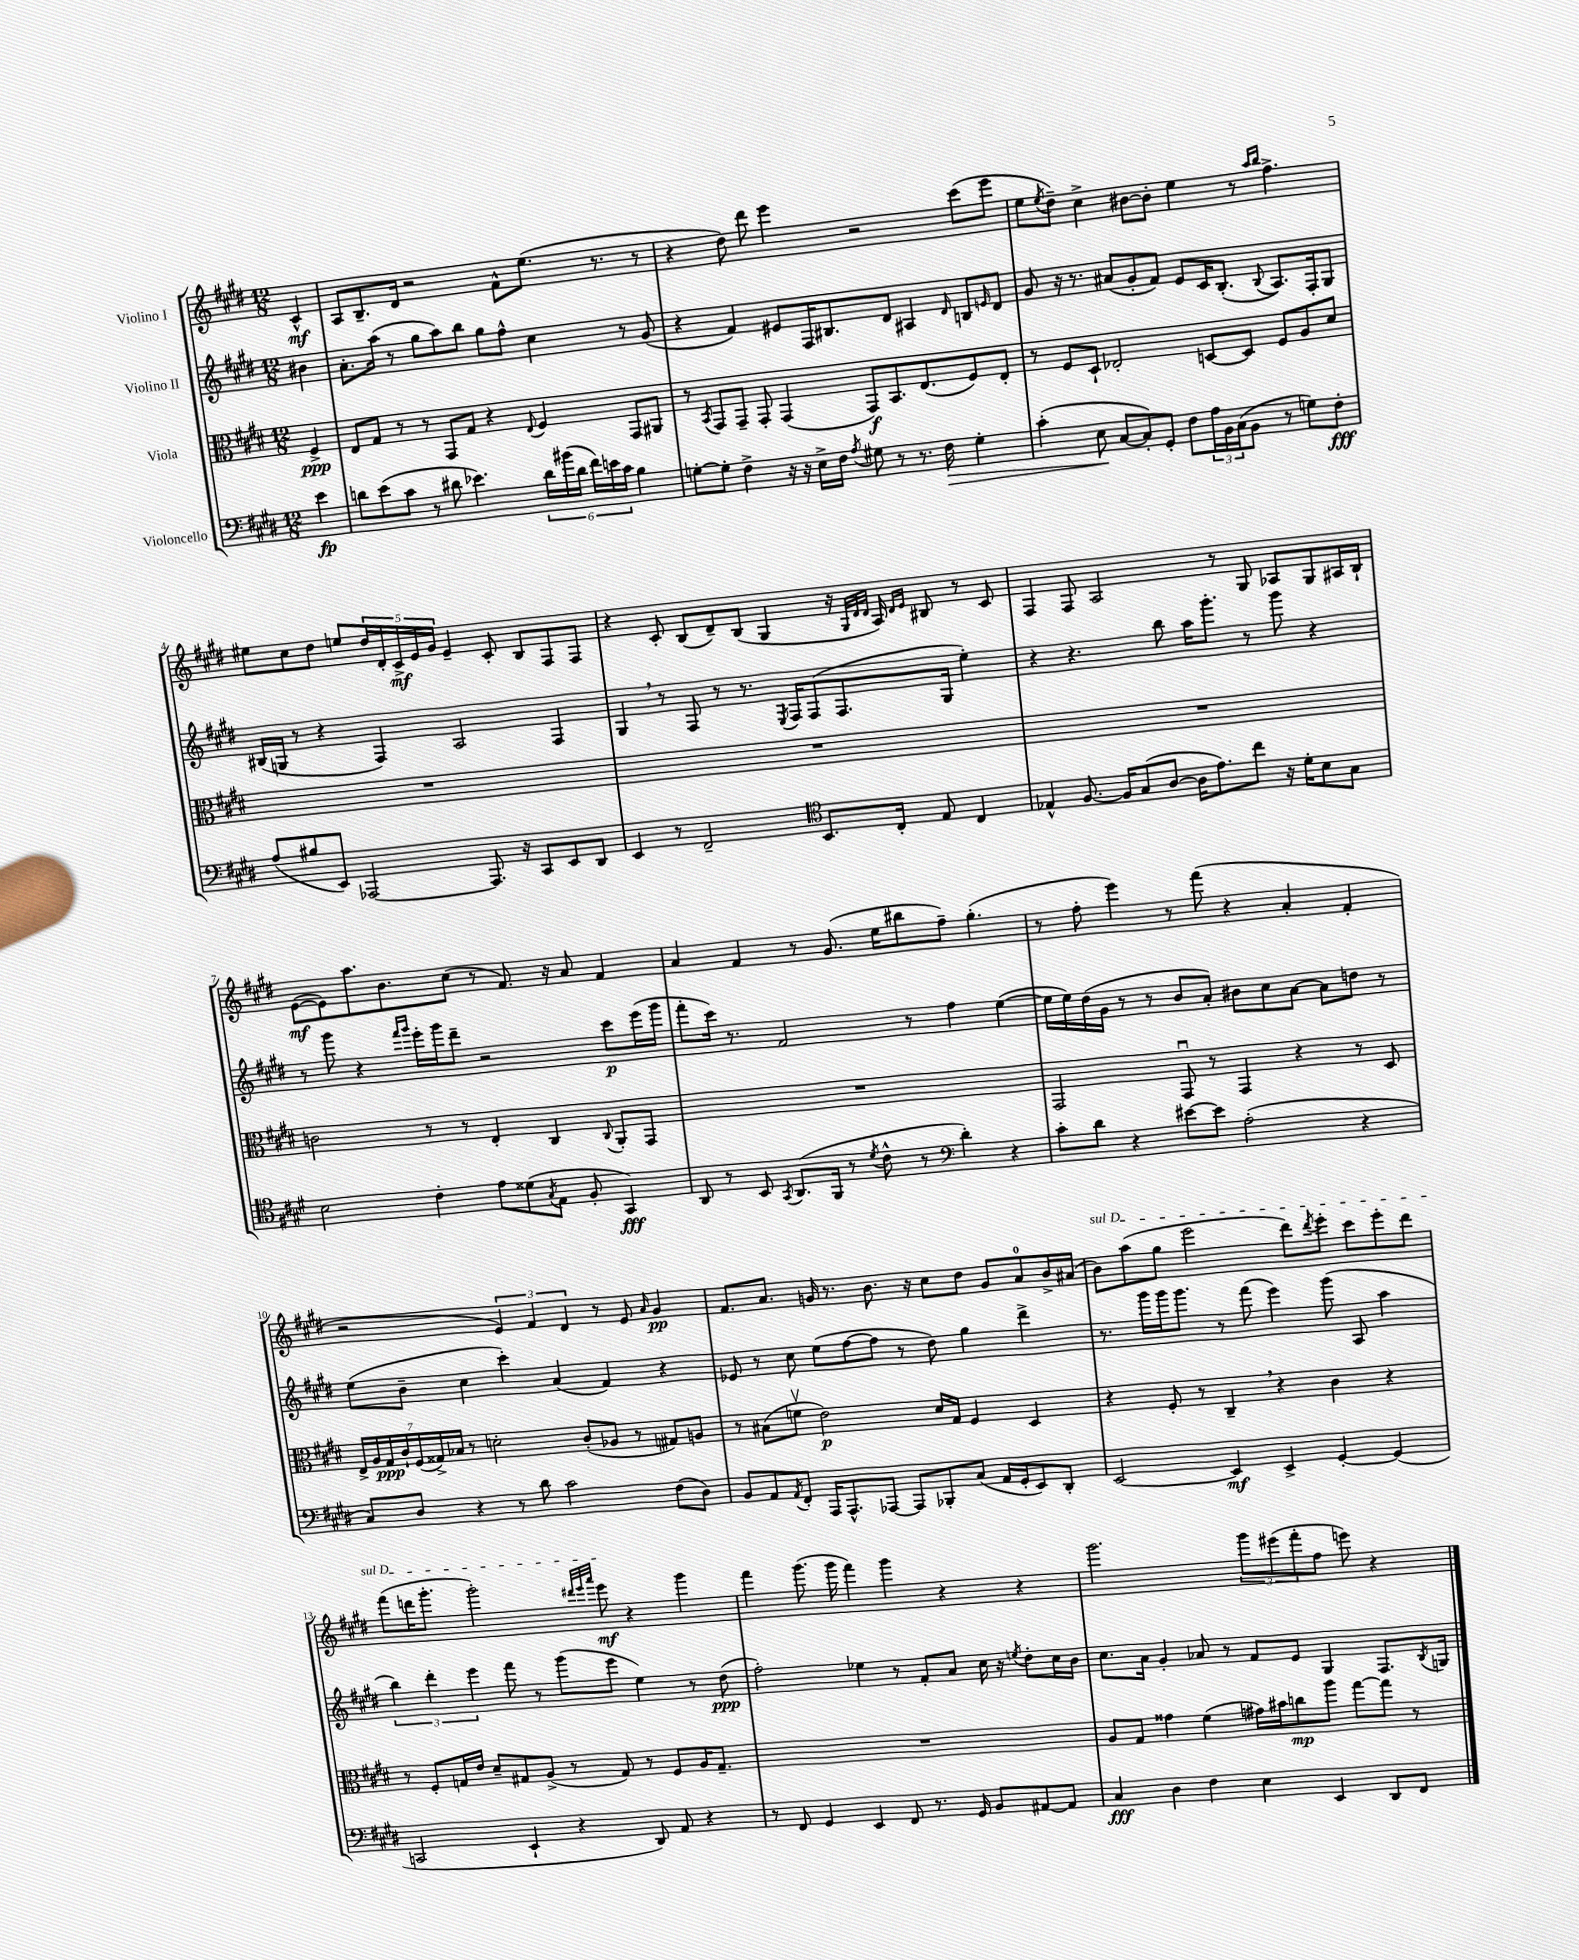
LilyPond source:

<<
\new StaffGroup <<
\new Staff = "s0" \with { instrumentName = "Violino I" } {
    \clef treble \key e \major \numericTimeSignature \time 12/8 \partial 4
    cis'4-^\mf |
    a8 b8.-- dis'16 r2 fis'8-^ e''8.( r8. r8 |
    r4 dis''8) dis'''8 e'''4 r2 cis'''8( e'''8 |
    e''8 \acciaccatura { e''8 } dis''8--) cis''4-> bis'8~ bis'8-. e''4 r8 \grace { a''16 b''16 } fis''4.-> |
    eis''8 cis''8 dis''8 e''8 \tuplet 5/4 { dis''16 dis'16-. cis'16->\mf e'16 gis'16 } e'4-- cis'8-. b8 fis8 fis8 |
    r4 cis'8-. b8( dis'8--) b8( gis4 r16 \grace { gis32 dis'32 dis'32 } a16) \grace { dis'16 e'16 } bis8 r8 cis'8 |
    fis4 fis8 a2 r8 gis8 aes8 gis8 ais16 b16-! |
    e'8~\mf( e'8) a''8. b'8. cis''8( r8 fis'8.) r16 a'8 fis'4 |
    a'4 fis'4 r8 gis'8.( e''16 bis''8 fis''8--) gis''4.-.( |
    r8 fis''8-. e'''4) r8 fis'''8( r4 a'4-. fis'4-. |
    r2 \tuplet 3/2 { e'4) fis'4 dis'4 } r8 e'8 \grace { a'16 } gis'4\pp |
    fis'8. a'8. g'16 r8. b'8. r16 cis''8 dis''8 g'8 a'8-0 b'16-> ais'16( |
    \once \override TextSpanner.bound-details.left.text = \markup { \italic "sul D" } b'8\startTextSpan) a''8( gis''8 e'''2 dis'''8) \acciaccatura { dis'''8 } e'''8-. cis'''8 e'''8-. dis'''8 |
    fis'''8( d'''16 gis'''8.-. gis'''2-.) \grace { dis'''32 e'''32 a'''32 } e'''8\mf\stopTextSpan r4 gis'''4 |
    fis'''4 gis'''8.( gis'''16 fis'''4) gis'''4 r4 r4 |
    gis'''2. \tuplet 3/2 { gis'''8 eis'''8( fis'''8-. } fis''8 e'''8) r4 \bar "|." |
}
\new Staff = "s1" \with { instrumentName = "Violino II" } {
    \clef treble \key e \major \numericTimeSignature \time 12/8 \partial 4
    bis'4 |
    a'8.-. a''16( r8 gis''8 a''8) b''8 gis''8 fis''8-^ cis''4 r8 gis'8( |
    r4 fis'4) eis'8 fis16 bis8. dis'8 ais4 \grace { dis'16 } b8 \grace { e'16 } dis'8 |
    gis'8 r16 r8. ais'8( gis'8-. fis'8) e'8 cis'16 b8.-.( \appoggiatura { b8 } a8.) fis16-. gis8 |
    bis16( g16 r8 r4 fis4) a2 fis4 |
    gis4 \breathe r8 fis8 r8 r8. \acciaccatura { e8 } fis16 fis8( fis8. gis16 e''4-.) |
    r4 r4. b''8 a''16 gis'''8.-. r8 gis'''8 r4 |
    r8 gis'''8 r4 \grace { fis'''16 gis'''16 } e'''16-. gis'''16 dis'''8-- r2 cis'''8\p e'''16( gis'''16 |
    fis'''8-. cis'''16) r8. fis'2 r8 fis''4 e''4~( |
    e''16 e''16) dis''16( gis'16 r8 r8 b'8 a'8-.) bis'8 cis''8 a'8~ a'8 d''8 r8 |
    e''8( b'8-- cis''4 cis'''4-.) a'4( fis'4) r4 |
    ees'8 r8 cis''8 e''8( fis''8~ fis''8 r8 dis''8) gis''4 dis'''4-> |
    r8. gis'''16 gis'''16 gis'''8. r8 fis'''8( e'''4) gis'''8( a8 a''4 |
    \tuplet 3/2 { b''4) dis'''4-. e'''4 } fis'''8 r8 gis'''8( e'''8 e''4) r8 dis''8\ppp( |
    fis''2-.) ees''4 r8 fis'8-. a'8 cis''16 r16 \acciaccatura { e''8 } dis''8-. cis''16 b'16 |
    cis''8. a'16 gis'4-. aes'8 r8 fis'8 e'8 gis4 fis8. \acciaccatura { b8 } g16 \bar "|." |
}
\new Staff = "s2" \with { instrumentName = "Viola" } {
    \clef alto \key e \major \numericTimeSignature \time 12/8 \partial 4
    fis4->\ppp |
    e8 gis8 r8 r8 gis,8 gis8 r4 \appoggiatura { e8 } fis4 gis,8 ais,8 |
    r8 \acciaccatura { b,8 } gis,8 gis,8-- gis,8-. gis,4( gis,8\f) b,8. e8.( fis8) e8-. |
    r8 fis8 dis8-! ees2-. d8~ d8 fis8 a8 dis'8 |
    R1. |
    R1. |
    R1. |
    c'2 r8 r8 e4-. cis4 \appoggiatura { cis8 } a,8-. gis,8 |
    R1. |
    gis,2 gis,8\downbow r8 gis,4 r4 r8 dis8 |
    \tuplet 7/4 { e16-> a16 gis16\ppp cis'16-! fis16( gisis16->) bes16 } r8 d'2-. cis'8-.( aes8 r8 gis8) a8 |
    r8 bis8( f'8\upbow e'2\p) dis'16 gis16 fis4 dis4 |
    r4 fis8-. r8 cis4-- \breathe r4 cis'4 r4 |
    r8 fis8-. g16 e'16 dis'8-- gis8 a8->( r8 gis8) r8 fis8 a16 gis8.-- |
    R1. |
    a8 gis8 gisis'4 fis'4( gis'16) bis'16 c''8\mp a''8 gis''8~ gis''8 r8 \bar "|." |
}
\new Staff = "s3" \with { instrumentName = "Violoncello" } {
    \clef bass \key e \major \numericTimeSignature \time 12/8 \partial 4
    e'4\fp |
    d'8 e'8( cis'8 r8 dis'8 ees'4.) \tuplet 6/4 { dis'16 bis'16( dis'16 fis'16) e'16 cis'16 } b4 |
    g8~-. g8-. fis4-> r16 r16 e16-> fis16 \acciaccatura { a8 } gis8 r8 r8. fis16\> gis4-. |
    cis'4-.( e8\! cis8~ cis8-.) gis,8-. fis8 \tuplet 3/2 { a16 b,16 cis16( } b,8 r8 g8) fis8-.\fff |
    a8( bis8 e,8) aes,,2~ aes,,8. r16 cis,8 e,8 dis,8 |
    e,4 r8 fis,2-- \clef tenor b,8. cis16-. e8 cis4 |
    ees4-^ fis8.~ fis16 gis8( a8~ a16 e'8.) cis''8 r16 dis'16-. b8 gis8 |
    b2 cis'4-. e'8 disis'8( \acciaccatura { gis8 } e8 fis8-. gis,4\fff) |
    a,8 r8 b,8 \acciaccatura { gis,8 } a,8.( fis,16 r8 \acciaccatura { dis'8 } cis'8-^ r8 \clef bass dis'4-.) r4 |
    cis'8-. dis'8 r4 eis'8~ eis'8 a2-.( r4 |
    cis8) dis8 r4 r8 dis'8 cis'2 fis8( dis8) |
    b,8 a,8 \acciaccatura { a,8 } fis,8-. a,,16 a,,8.-^ aes,,8~ aes,,8 bes,,8-. cis8( a,16 gis,16-. e,8) dis,8-. |
    e,2~ e,4\mf e,4-> gis,4~-. gis,4( |
    c,2 e,4-! r4 dis,8) a,8 r4 |
    r8 fis,8 gis,4 e,4 fis,8 r8. gis,16 b,8 ais,8~ ais,8 |
    cis4\fff dis4 fis4 e4 e,4 dis,8 fis,8 \bar "|." |
}
>>
>>
